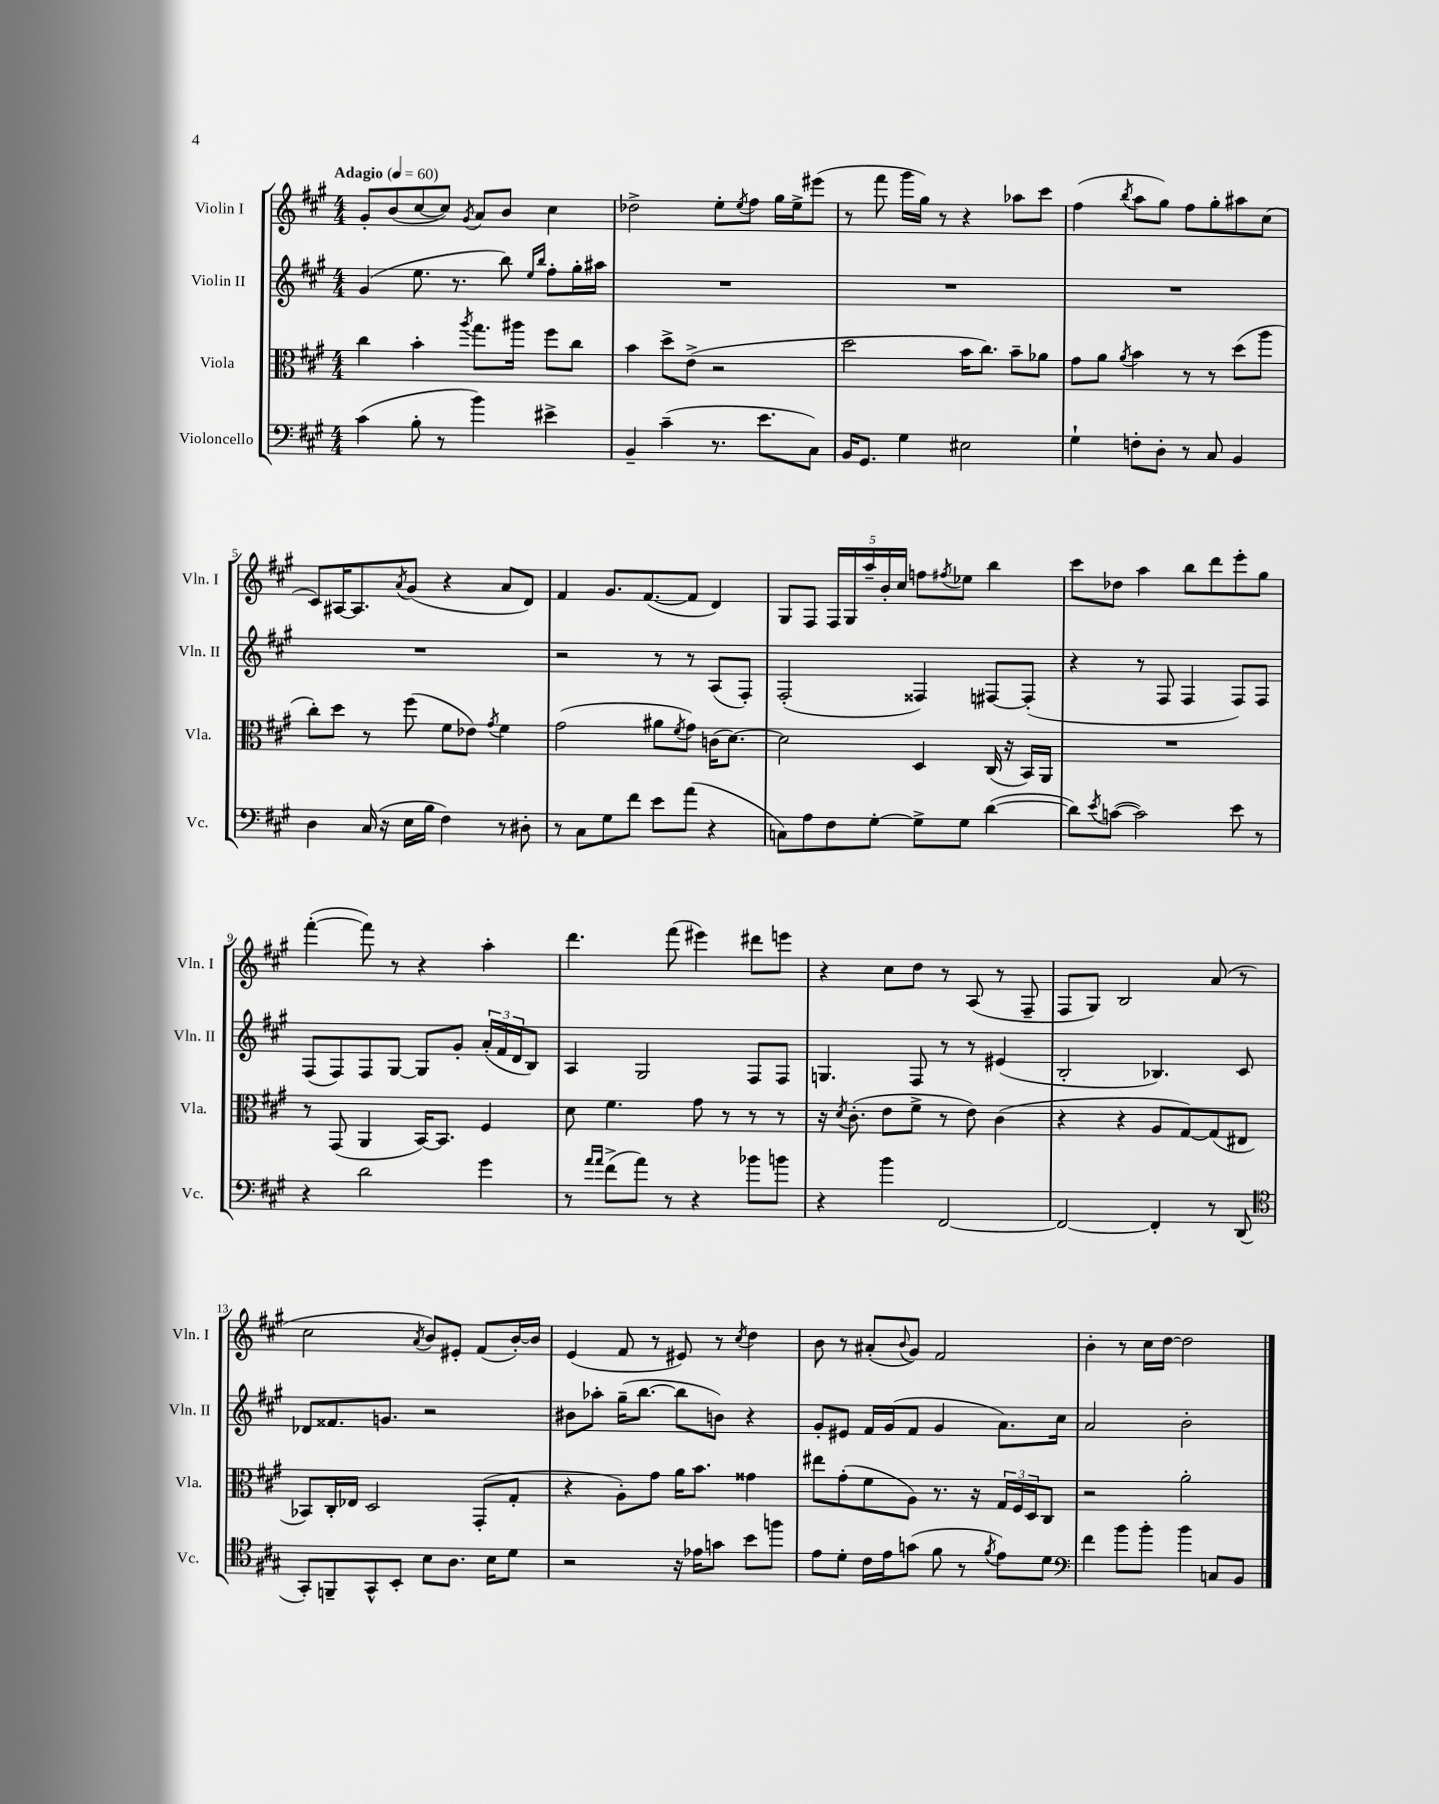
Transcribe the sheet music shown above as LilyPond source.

<<
\new StaffGroup <<
\new Staff = "s0" \with { instrumentName = "Violin I" shortInstrumentName = "Vln. I" } {
    \clef treble \key a \major \numericTimeSignature \time 4/4 \tempo "Adagio" 4 = 60
    gis'8-. b'8( cis''8~ cis''8) \acciaccatura { gis'8 } a'8 b'8 cis''4 |
    des''2-> e''8-. \acciaccatura { e''8 } fis''8 gis''16 e''16-> eis'''8( |
    r8 fis'''8 gis'''16 gis''16) r8 r4 aes''8 cis'''8 |
    fis''4( \acciaccatura { b''8 } a''8 gis''8) fis''8 gis''8-. ais''8 cis''8( |
    cis'8) ais16~ ais8. \acciaccatura { a'8 } gis'8( r4 a'8 d'8) |
    fis'4 gis'8. fis'8.~( fis'8 d'4) |
    gis8 fis8 \tuplet 5/4 { fis16 gis16 a''16-- b'16-. cis''16 } f''8 \acciaccatura { fis''8 } ees''8 b''4 |
    cis'''8 des''8 a''4 b''8 d'''8 e'''8-. gis''8 |
    fis'''4~-.( fis'''8) r8 r4 a''4-. |
    d'''4. fis'''8( eis'''4) dis'''8 e'''8 |
    r4 cis''8 d''8 r8 a8( r8 fis8-- |
    fis8 gis8) b2 a'8( r8 |
    cis''2 \acciaccatura { a'8 } b'8) eis'8-. fis'8( b'16~-.) b'16 |
    e'4( fis'8 r8 eis'8) r8 \acciaccatura { cis''8 } d''4 |
    b'8 r8 ais'8-.( \appoggiatura { b'8 } gis'8) fis'2 |
    b'4-. r8 cis''16 d''16~ d''2 \bar "|." |
}
\new Staff = "s1" \with { instrumentName = "Violin II" shortInstrumentName = "Vln. II" } {
    \clef treble \key a \major \numericTimeSignature \time 4/4
    gis'4( e''8. r8. b''8) \grace { e''16 b''16 } fis''8-. gis''16-. ais''16 |
    R1 |
    R1 |
    R1 |
    R1 |
    r2 r8 r8 a8( fis8-.) |
    fis2-.( fisis4) fis8~ fis8-.( |
    r4 r8 fis8 fis4 fis8) fis8 |
    fis8( fis8) fis8 gis8~ gis8 gis'8-. \tuplet 3/2 { a'16-.( fis'16 d'16 } b8) |
    a4 gis2 fis8 fis8 |
    g4. fis8 r8 r8 eis'4( |
    b2-. bes4.) cis'8 |
    des'8 fisis'8. g'8. r2 |
    bis'8 aes''8-. gis''16--( b''8.~ b''8 b'8) r4 |
    gis'8-. eis'8 fis'16 gis'16( fis'8 gis'4 a'8.) cis''16 |
    a'2 b'2-. \bar "|." |
}
\new Staff = "s2" \with { instrumentName = "Viola" shortInstrumentName = "Vla." } {
    \clef alto \key a \major \numericTimeSignature \time 4/4
    cis''4 b'4-. \acciaccatura { a''8 } gis''8. ais''16 fis''8 cis''8 |
    b'4 d''8-> e'8->( r2 |
    d''2 b'16 cis''8.) b'8-- aes'8 |
    gis'8 a'8 \acciaccatura { a'8 } b'4 r8 r8 d''8( a''8 |
    cis''8-.) d''8 r8 fis''8( fis'8 ees'8) \acciaccatura { gis'8 } fis'4 |
    gis'2( ais'8 \acciaccatura { fis'8 } gis'8) c'16( d'8.~) |
    d'2 d4 cis16( r16 b,16) a,16 |
    R1 |
    r8 gis,8( a,4 b,16~) b,8. fis4 |
    d'8 fis'4. gis'8 r8 r8 r8 |
    r16 \acciaccatura { d'8 } cis'8.-.( e'8 fis'8-> r8 e'8) cis'4( |
    r4 r4 a8 gis8~) gis8( eis8 |
    bes,8) cis16-. ees16 d2 gis,8-.( gis8-. |
    r4 a8-.) gis'8 a'16 b'8. gisis'4 |
    eis''8 gis'8-.( fis'8 a8) r8. r16 \tuplet 3/2 { gis16 fis16 d16 } cis8 |
    r2 a'2-. \bar "|." |
}
\new Staff = "s3" \with { instrumentName = "Violoncello" shortInstrumentName = "Vc." } {
    \clef bass \key a \major \numericTimeSignature \time 4/4
    cis'4( b8-. r8 b'4) eis'4-> |
    b,4-- cis'4--( r8. e'8. cis8) |
    b,16 gis,8. gis4 eis2 |
    gis4-! f8-. d8-. r8 cis8 b,4 |
    d4 cis16( r16 e16 b16 fis4) r8 dis8-. |
    r8 cis8 gis8 fis'8 e'8 a'8( r4 |
    c8) a8 fis8 gis8~-. gis8-> gis8 d'4~( |
    d'8) \acciaccatura { e'8 } c'8~( c'2) e'8 r8 |
    r4 d'2 gis'4 |
    r8 \grace { a'16 a'16 } fis'8->( a'8) r8 r4 bes'8 b'8 |
    r4 b'4 fis,2~ |
    fis,2~ fis,4-. r8 d,8( |
    \clef tenor gis,8-.) f,8-- gis,8-^ b,8-. b8 a8. b16 d'8 |
    r2 r16 ees'16 g'8 b'8 f''8 |
    e'8 d'8-. cis'16 e'16 g'8( fis'8 r8 \acciaccatura { fis'8 } e'8) d'8 |
    \clef bass fis'4 b'8 b'8-. b'4 c8 b,8 \bar "|." |
}
>>
>>
